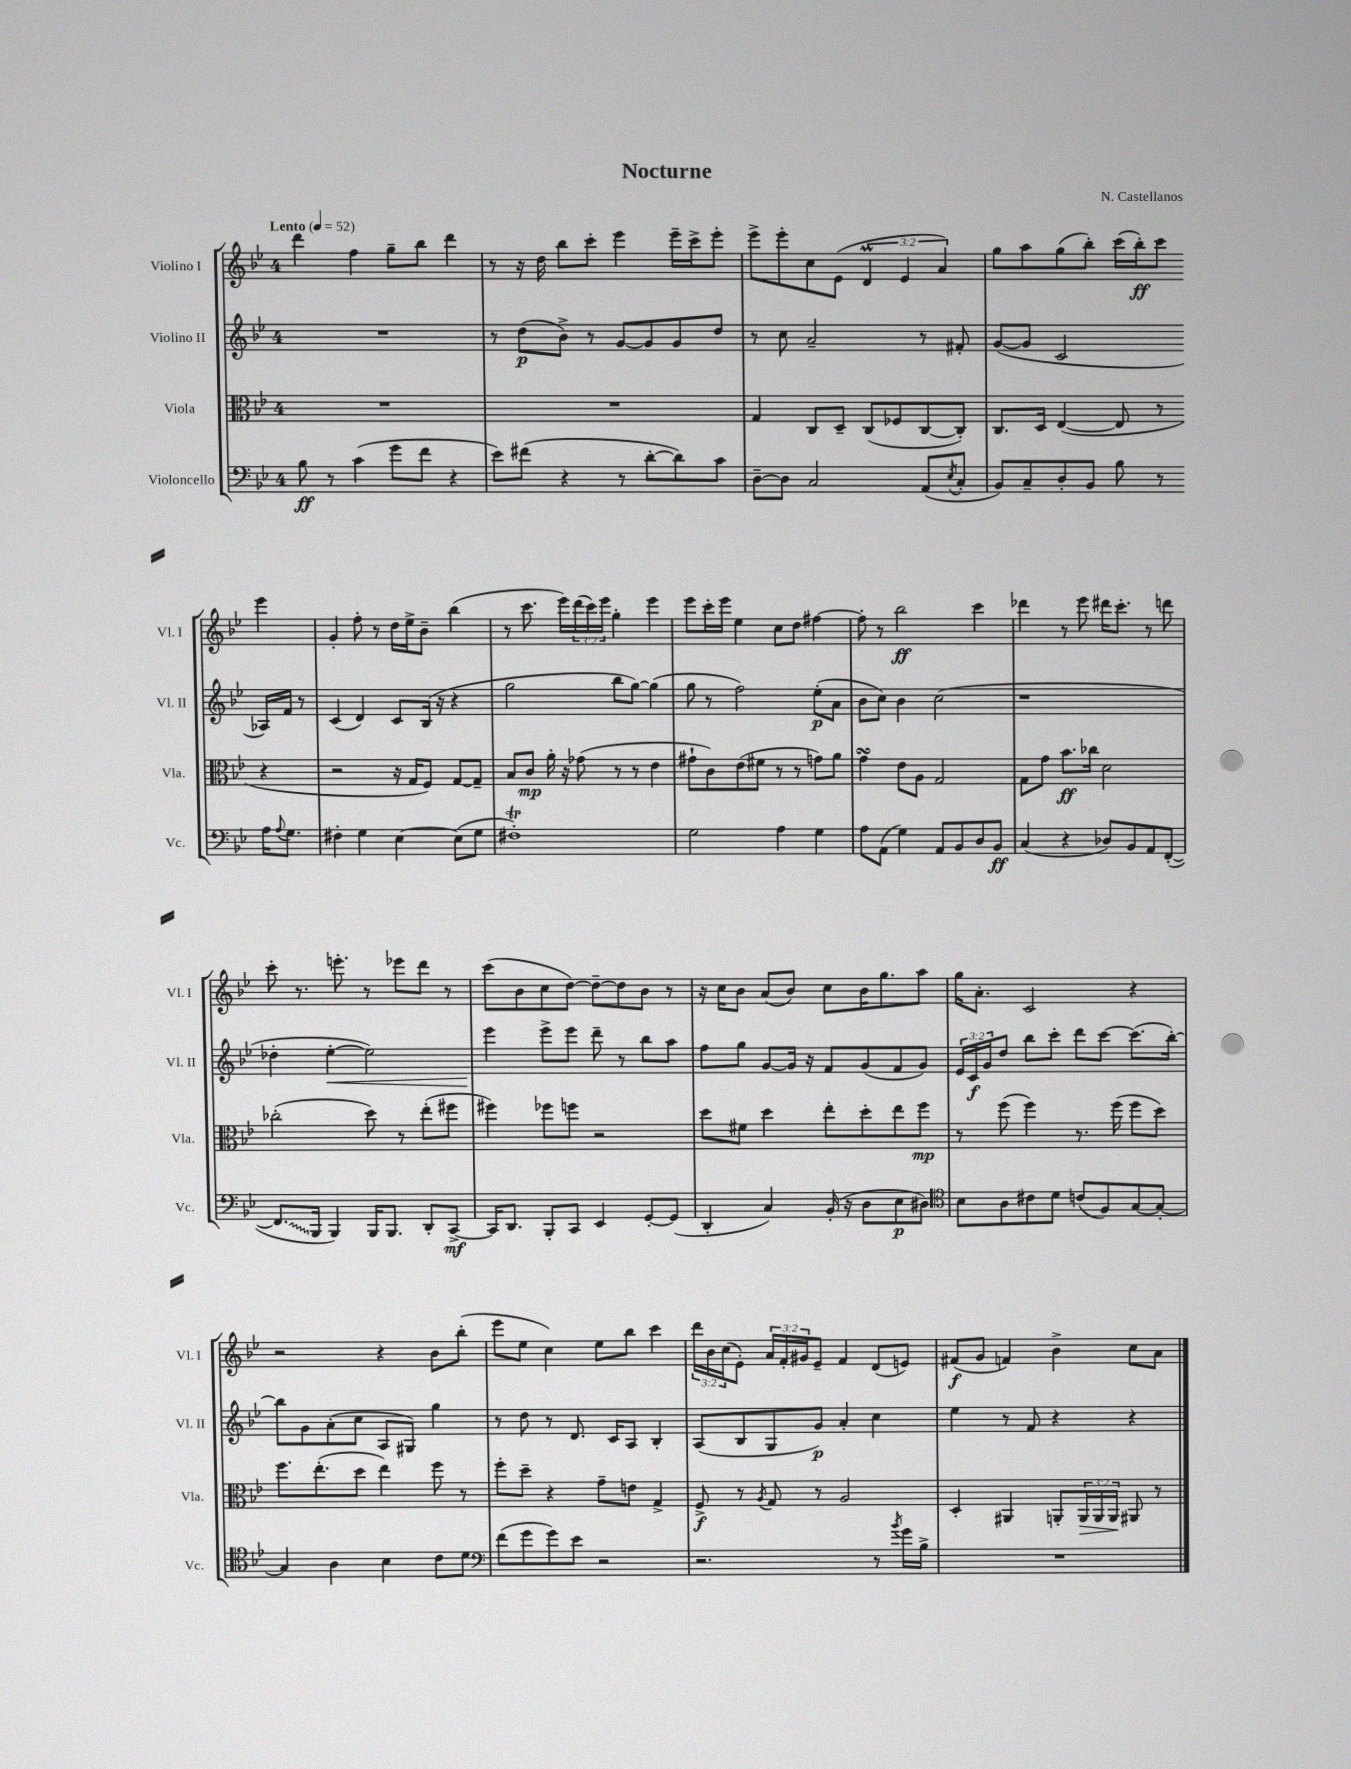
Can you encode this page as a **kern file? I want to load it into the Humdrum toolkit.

**kern	**kern	**kern	**kern
*staff4	*staff3	*staff2	*staff1
*clefF4	*clefC3	*clefG2	*clefG2
*k[b-e-]	*k[b-e-]	*k[b-e-]	*k[b-e-]
*M4/4	*M4/4	*M4/4	*M4/4
*MM52	*MM52	*MM52	*MM52
8B-	1r	1r	4ddd
8r	.	.	.
(4c	.	.	4ff
8g	.	.	8gg~
8f	.	.	8bb-
4r	.	.	4ddd
=	=	=	=
8e-)	1r	8r	8r
(8f#	.	(8dd	16r
.	.	.	16dd
4r	.	8b-^)	8bb-
.	.	8r	8ccc'
8r	.	[8g	4eee-
[8d'	.	8g]	.
8d])	.	8g	16eee-~
.	.	.	16ccc^
8c	.	8dd	8eee-'
=	=	=	=
[8D~	4G	8r	8eee-^
8D]	.	8cc	8eee-'
2C	8C	2a~	8cc
.	8D~	.	(8e-
.	(8C	.	6d
.	8F-	.	.
.	.	.	6e-
(8AA	[8C	8r	.
.	.	.	6a)
8qE-	.	.	.
8C'	8C'])	8f#'	.
=	=	=	=
8BB-)	8.C	([8g	8gg
8C~	.	8g]	8aa
.	16D	.	.
8D'	([4E-	2c	(8gg
8BB-	.	.	8bb-')
8B-	8E-]	.	(16ccc
.	.	.	16bb-')
8r	8r	.	8ccc
16A	4r	16A-)	4eee-
8qqA	.	.	.
8.G	.	16f	.
.	.	8r	.
=	=	=	=
4F#'	2r	(4c	4g'
4G	.	4d)	8ff'
.	.	.	8r
[4E-	16r	8c	16dd
.	16G	.	16ee-^
.	8F)	(16B-	8b-~
.	.	16r	.
(8E-]	[8G	4r	(4bb-
8G	8G~]	.	.
=	=	=	=
1F#')	8B-	2gg	8r
.	8c	.	8.ccc
.	16a'	.	.
.	16r	.	16eee-)
.	(8g-	.	(24ddd
.	.	.	24ccc)
.	.	.	24eee-
.	8r	8bb-	4gg'
.	8r	[8gg)	.
.	4e-	(4gg]	4eee-
=	=	=	=
2G	8g#`	8gg	8eee-
.	8c)	8r	16ccc'
.	.	.	16eee-
.	(8e-	2ff)	4ee-
.	8f#	.	.
4A	8r	.	8cc
.	8r	.	8dd
4G	8g)	(8ee-'	[4ff#
.	8a	8a	.
=	=	=	=
8A	4g	8b-	8ff#']
(8AA	.	8cc)	8r
4G)	8e-	4b-	2bb-
.	8A	.	.
8AA	2G	(2cc	.
8BB-	.	.	.
8D	.	.	4ccc
8BB-	.	.	.
=	=	=	=
(4C	8G	1r	4ddd-
.	8g	.	.
4r	8.b-	.	8r
.	.	.	8eee-
.	16cc-	.	.
8D-)	2d	.	16ddd#
.	.	.	8.ccc'
8BB-	.	.	.
8AA	.	.	8r
([8FF'	.	.	8ddd
=	=	=	=
8.FF]	(2cc-'	4dd-'	8ccc'
.	.	.	8.r
16BBB-	.	.	.
4BBB-)	.	[4ee-'	.
.	.	.	8.eee'
16BBB-	8dd)	2ee-])	8r
8.BBB-	.	.	.
.	8r	.	8eee-
8DD'	(8ee-'	.	8ddd
[8CC^	8ff#	.	8r
=	=	=	=
16CC]	4ff#)	4eee-	(8ccc
8.DD	.	.	.
.	.	.	8b-
8BBB-'	8ff-	8eee-^	8cc
8CC	8ff	8eee-	[8dd)
4EE-	2r	8ddd~	8dd~_
.	.	8r	8dd]
[8GG'	.	8bb-	8b-
(8GG]	.	8aa	8r
=	=	=	=
4DD'	8dd	8ff	16r
.	.	.	16cc
.	8f#	8gg	8b-
4C)	4dd	[8g	(8a
.	.	16g]	8b-)
.	.	16r	.
(16BB-'	8ee-'	8f	8cc
16r	.	.	.
8D	8dd'	(8g	16b-
.	.	.	8.gg
8E-	8ee-	8f	.
8D#)	8ff	8g)	8aa
=	=	=	=
*clefC4	*	*	*
8B-	8r	24e-	16gg
.	.	24c	.
.	.	.	8.a'
.	.	24g	.
8A	(8ff	8dd	.
8c#	4ff)	8bb-	2c
8d	.	8ccc'	.
(8c	8.r	8ddd	.
8F)	.	[8ccc	.
.	(16ff	.	.
[8G	8ff	(8.ccc]	4r
8G'_	8dd)	.	.
.	.	[16bb-')	.
=	=	=	=
4G]	8.ff	8bb-]	2r
.	.	8g	.
.	(8.ee-'	.	.
4A	.	(8a'	.
.	8dd	8cc	.
4B-	4ee-)	8A	4r
.	.	8G#)	.
8c	8ff	4gg	8b-
8d	8r	.	(8bb-'
=	=	=	=
*clefF4	*	*	*
(8f	8ff'	8r	8eee-
8g	8dd~	8dd	8ee-
8g)	4r	8r	4cc)
8e-	.	8.d	.
2r	8g~	.	8ee-
.	.	16c	.
.	8e	8A	8bb-
.	4G^	4B-'	4ccc
=	=	=	=
2.r	8F^	(8A	24ddd
.	.	.	24b-
.	.	.	(24cc
.	8r	8B-	8e-')
.	8qA	.	.
.	8G	8G	24a
.	.	.	24f'
.	.	.	24g#
.	8r	8g)	8e-~
.	2A	4a'	4f
8r	.	4cc	(8d
8qb-	.	.	.
16g	.	.	8e)
16B-^	.	.	.
=	=	=	=
1r	4D'	4ee-	(8f#
.	.	.	8g
.	4AA#	8r	4f)
.	.	8f	.
.	8AA'	4r	4b-^
.	24AA	.	.
.	24AA	.	.
.	24AA	.	.
.	8AA#	4r	8cc
.	8r	.	8a
==	==	==	==
*-	*-	*-	*-
